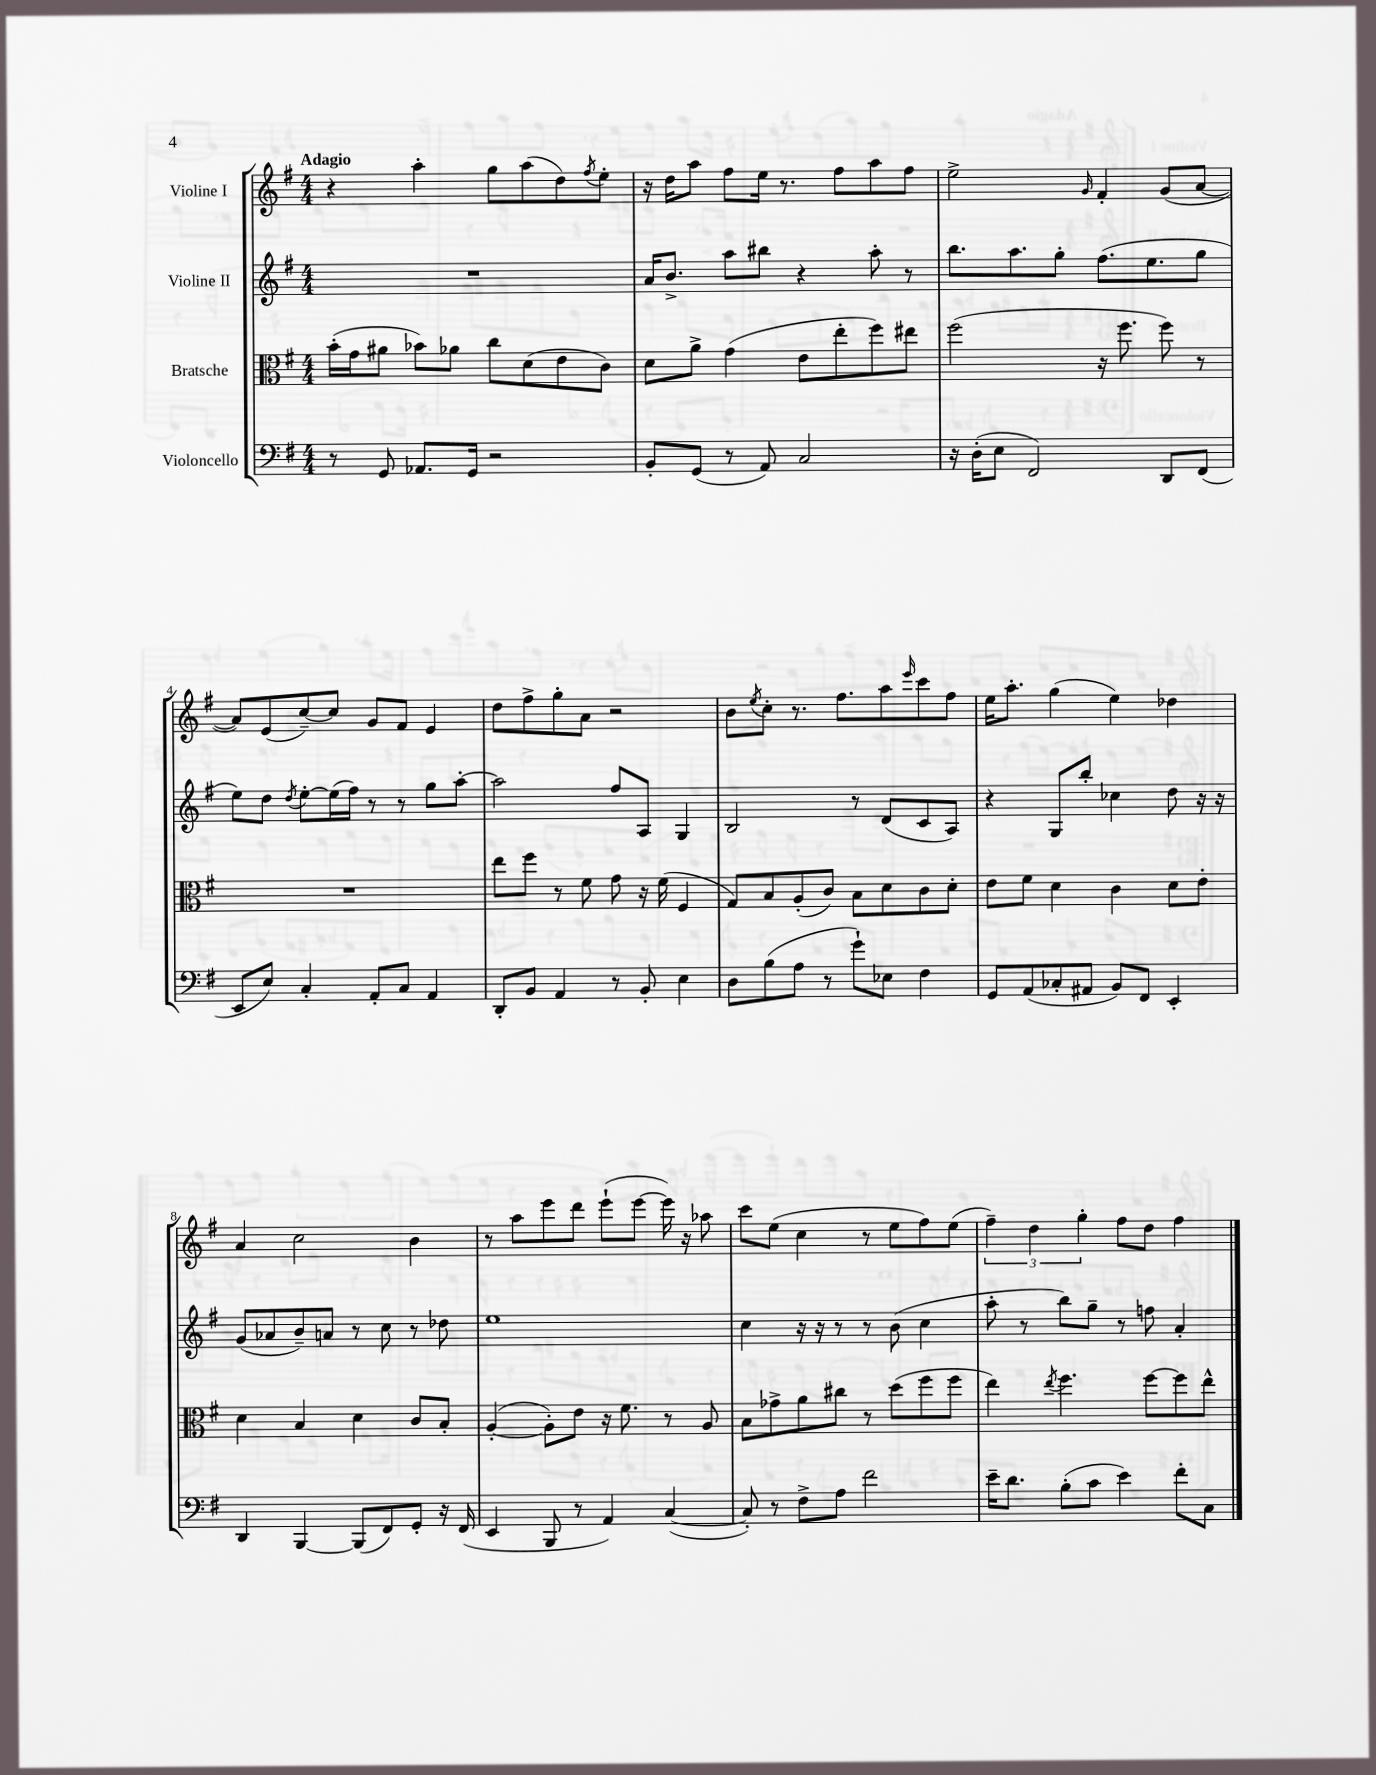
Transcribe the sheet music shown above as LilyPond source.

<<
\new StaffGroup <<
\new Staff = "s0" \with { instrumentName = "Violine I" } {
    \clef treble \key g \major \numericTimeSignature \time 4/4 \tempo "Adagio"
    r4 a''4-. g''8 a''8( d''8) \acciaccatura { fis''8 } e''8-. |
    r16 d''16 a''8 fis''8 e''16 r8. fis''8 a''8 fis''8 |
    e''2-> \grace { g'16 } fis'4-. g'8( a'8~ |
    a'8) e'8( c''8~--) c''8 g'8 fis'8 e'4 |
    d''8 fis''8-> g''8-. a'8 r2 |
    b'8 \acciaccatura { e''8 } c''8-. r8. fis''8. a''8 \grace { e'''16 } c'''8 fis''8 |
    e''16 a''8.-. g''4( e''4) des''4 |
    a'4 c''2 b'4 |
    r8 a''8 e'''8 d'''8 e'''8-!( e'''8~ e'''16) r16 aes''8 |
    c'''8 e''8( c''4 r8 e''8 fis''8) e''8( |
    \tuplet 3/2 { fis''4--) d''4 g''4-. } fis''8 d''8 fis''4 \bar "|." |
}
\new Staff = "s1" \with { instrumentName = "Violine II" } {
    \clef treble \key g \major \numericTimeSignature \time 4/4
    R1 |
    a'16 b'8.-> a''8 bis''8 r4 a''8-. r8 |
    b''8. a''8. g''8-. fis''8.( e''8. g''8 |
    e''8) d''8 \acciaccatura { d''8 } e''8~-. e''16( fis''16) r8 r8 g''8 a''8~-. |
    a''2 fis''8 a8 g4 |
    b2 r8 d'8( c'8 a8) |
    r4 g8 b''8-. ces''4 d''8 r16 r16 |
    g'8( aes'8 b'8--) a'8 r8 c''8 r8 des''8 |
    e''1 |
    c''4 r16 r16 r8 r8 b'8( c''4 |
    a''8-. r8 b''8) g''8-- r8 f''8 a'4-. \bar "|." |
}
\new Staff = "s2" \with { instrumentName = "Bratsche" } {
    \clef alto \key g \major \numericTimeSignature \time 4/4
    b'16-.( g'16 ais'8 bes'8) aes'8 c''8 d'8( e'8 c'8) |
    d'8 a'8-> g'4( e'8 e''8-. fis''8) eis''8 |
    fis''2( r16 fis''8. fis''8) r8 |
    R1 |
    e''8 fis''8 r8 fis'8 g'8 r16 fis'16( fis4 |
    g8) b8 a8-.( c'8) b8 d'8 c'8 d'8-. |
    e'8 fis'8 d'4 c'4 d'8 e'8-. |
    d'4 b4 d'4 c'8 b8-. |
    a4~-.( a8-.) e'8 r16 fis'8. r8 a8 |
    b8 ges'8-> a'8 cis''8 r8 d''8( fis''8 fis''8 |
    e''4) \acciaccatura { e''8 } fis''4. fis''8~ fis''8 e''8-^ \bar "|." |
}
\new Staff = "s3" \with { instrumentName = "Violoncello" } {
    \clef bass \key g \major \numericTimeSignature \time 4/4
    r8 g,8 aes,8. g,16 r2 |
    b,8-. g,8( r8 a,8) c2 |
    r16 d16-.( e8 fis,2) d,8 fis,8( |
    e,8 e8) c4-. a,8-. c8 a,4 |
    d,8-. b,8 a,4 r8 b,8-. e4 |
    d8 b8( a8 r8 g'8-!) ees8 fis4 |
    g,8 a,8( ces8-. ais,8 b,8) fis,8 e,4-. |
    d,4 b,,4~ b,,8( fis,8) g,8-. r16 fis,16( |
    e,4 b,,8 r8 a,4) c4~( |
    c8-.) r8 fis8-> a8 fis'2 |
    e'16-- d'8. b8-.( c'8 e'4) fis'8-. c8 \bar "|." |
}
>>
>>
